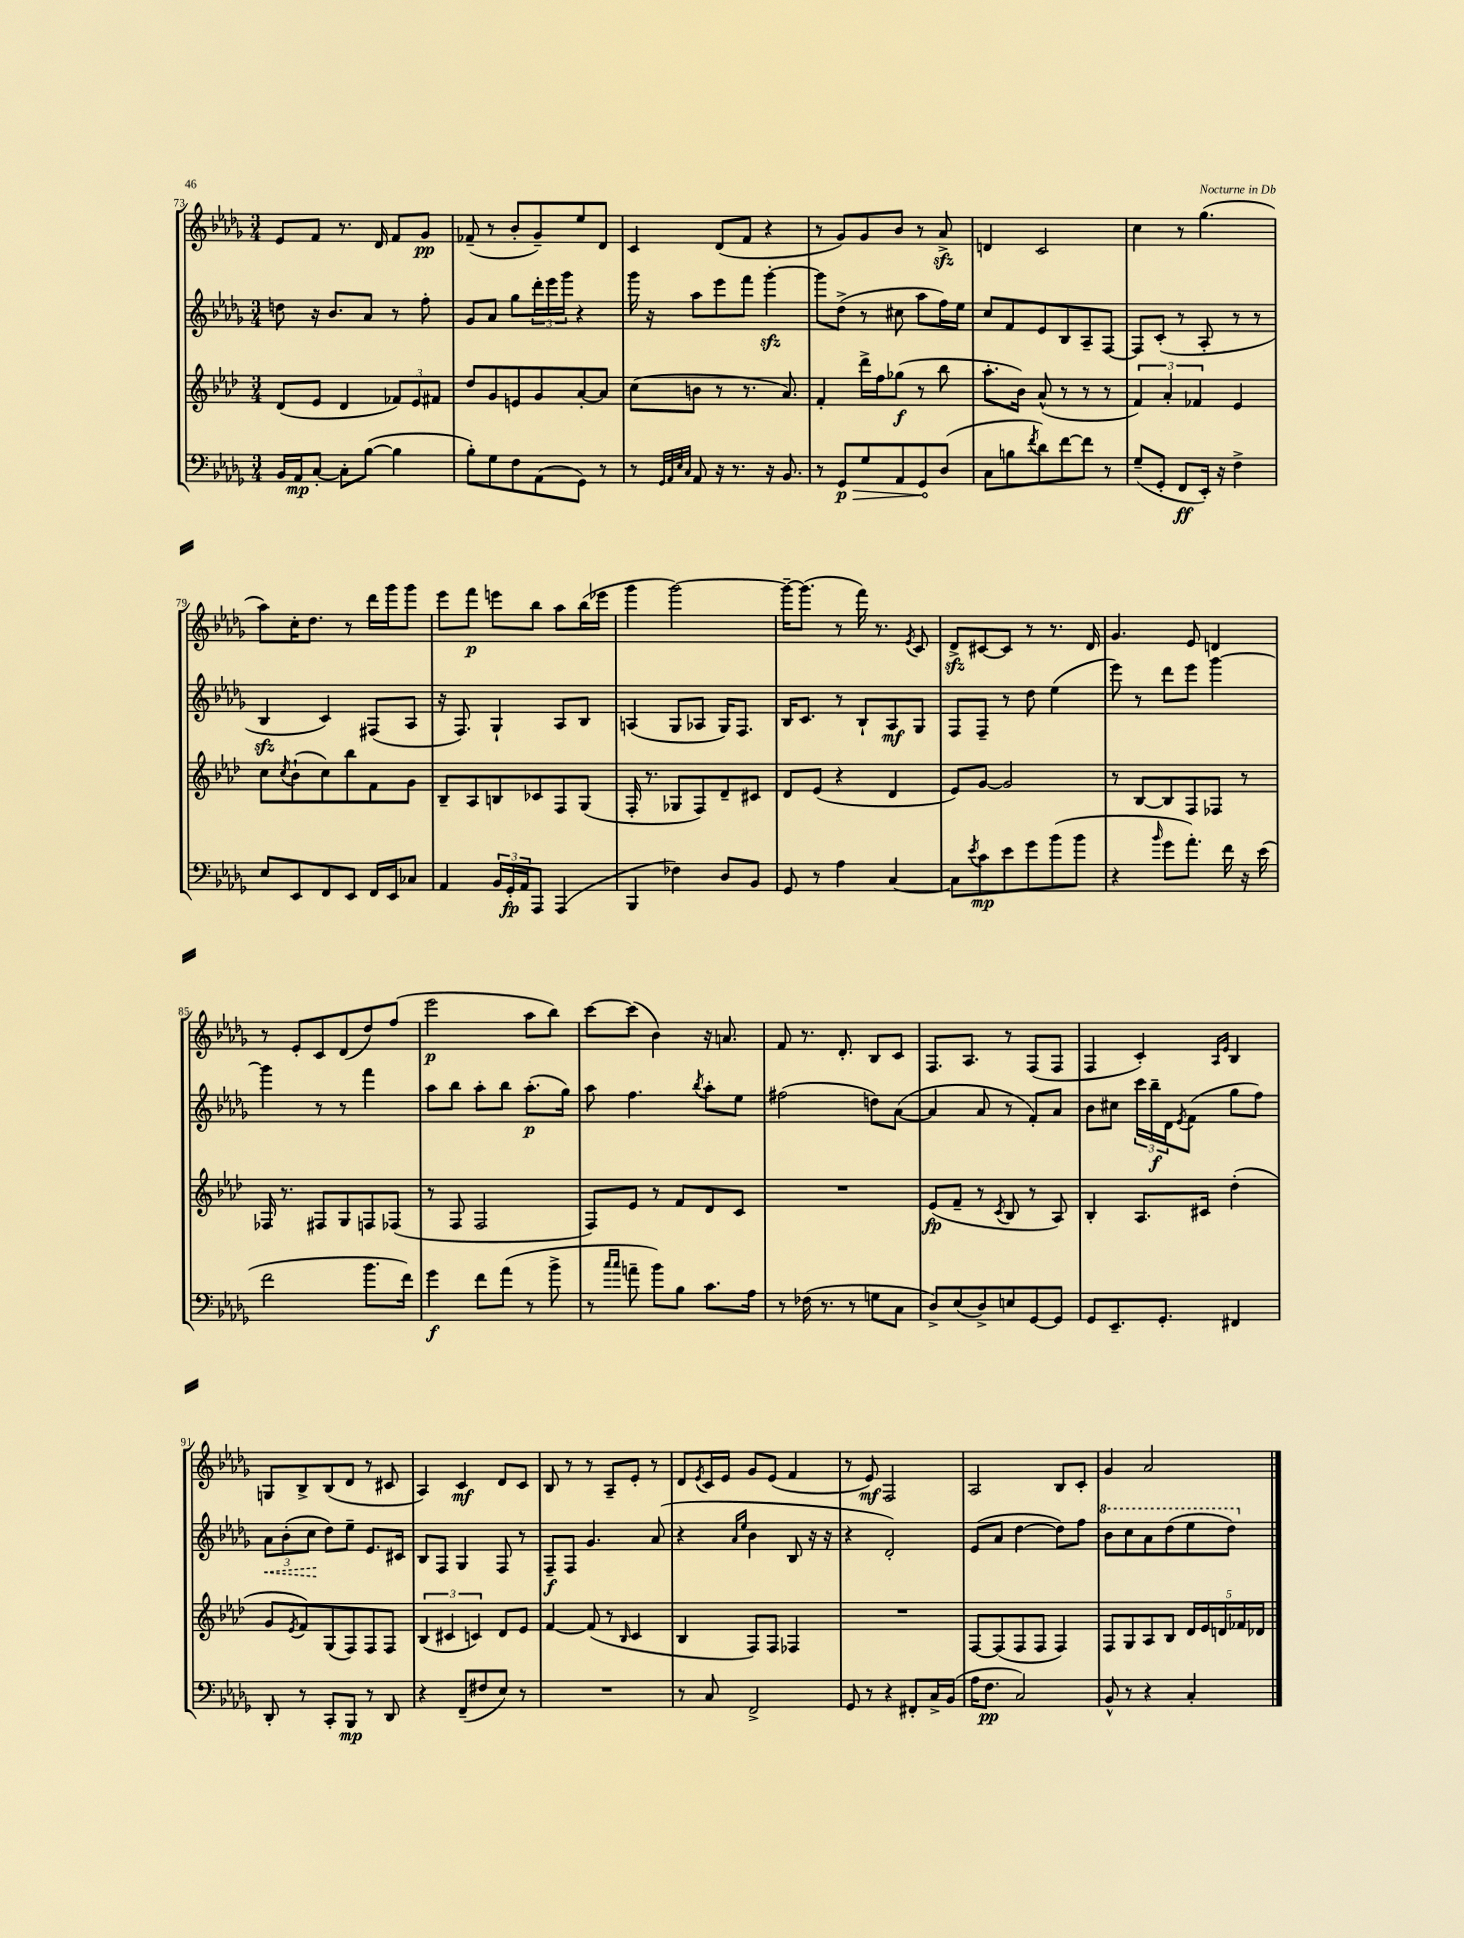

**kern	**dynam	**kern	**dynam	**kern	**dynam	**kern	**dynam
*part4	*part4	*part3	*part3	*part2	*part2	*part1	*part1
*staff4	*staff4	*staff3	*staff3	*staff2	*staff2	*staff1	*staff1
*clefF4	*	*clefG2	*	*clefG2	*	*clefG2	*
*k[b-e-a-d-g-]	*	*k[b-e-a-d-]	*	*k[b-e-a-d-g-]	*	*k[b-e-a-d-g-]	*
*M3/4	*	*M3/4	*	*M3/4	*	*M3/4	*
=73	=73	=73	=73	=73	=73	=73	=73
16BB-/LL	.	(8d-/L	.	8ddn\	.	8e-/L	.
16AA-/J	mp	.	.	.	.	.	.
[8C'/J	.	8e-/J	.	16r	.	8f/J	.
.	.	.	.	8.b-/L	.	.	.
8C'\L]	.	4d-/	.	.	.	8.r	.
([8B-\J	.	.	.	8a-/J	.	.	.
.	.	.	.	.	.	16d-/	.
4B-\]	.	12f-X/L)	.	8r	.	8f/L	.
.	.	12e-/	.	.	.	.	.
.	.	.	.	8ff'\	.	8g-/J	pp
.	.	12f#X/J	.	.	.	.	.
=74	=74	=74	=74	=74	=74	=74	=74
8B-'\L)	.	8dd-/L	.	8g-/L	.	(8f-X~/	.
8G-\	.	8g/	.	8a-/J	.	8r	.
8F\	.	8en/	.	8gg-\L	.	8b-'/L	.
(8AA-\	.	8g/	.	24ddd-'\L	.	8g-~/)	.
.	.	.	.	24eee-\	.	.	.
.	.	.	.	24ggg-\JJ	.	.	.
8GG-\J)	.	[8a-'/	.	4r	.	8ee-/	.
8r	.	8a-/J]	.	.	.	8d-/J	.
=75	=75	=75	=75	=75	=75	=75	=75
8r	.	(8cc\L	.	16ggg-\	.	4c/	.
.	.	.	.	16r	.	.	.
32qqGG-/LLL	.	.	.	.	.	.	.
32qqAA-/	.	.	.	.	.	.	.
32qqE-/	.	.	.	.	.	.	.
32qqC/JJJ	.	.	.	.	.	.	.
8AA-/	.	8bn\J	.	8aa-\L	.	.	.
16r	.	8r	.	8eee-\	.	(8d-/L	.
8.r	.	.	.	.	.	.	.
.	.	8.r	.	8fff\J	.	8f/J	.
16r	.	.	.	[4ggg-zz'\	.	4r	.
8.BB-/	.	8.a-/)	.	.	.	.	.
=76	=76	=76	=76	=76	=76	=76	=76
8r	.	4f'/	.	8ggg-\L]	.	8r	.
!	!LO:HP:b	!	!	!	!	!	!
8GG-/L	> p	.	.	(8dd-^\J	.	8g-/L)	.
8G-/	.	16ddd-^\LL	.	8r	.	8g-/	.
.	.	16ff\J	.	.	.	.	.
8AA-/	.	(8gg-X\J	f	8cc#X\	.	8b-/J	.
8GG-/	.	8r	.	8aa-\L	.	8r	.
(8D-/J	]	8bb-\	.	16ff\L)	.	8a-zz^/	.
.	.	.	.	16ee-\JJ	.	.	.
=77	=77	=77	=77	=77	=77	=77	=77
8C\L	.	8.aa-'\L	.	8cc/L	.	4dn/	.
8Bn\	.	.	.	8f/	.	.	.
.	.	16b-\Jk)	.	.	.	.	.
8qf/	.	.	.	.	.	.	.
8d-\)	.	(8a-^^/	.	8e-/	.	2c/	.
[8f\	.	8r	.	8B-/	.	.	.
8f\J]	.	8r	.	8A-~/	.	.	.
8r	.	8r	.	[8F/J	.	.	.
=78	=78	=78	=78	=78	=78	=78	=78
(8G-~/L	.	6f/)	.	8F/L]	.	4cc\	.
8GG-'/J	.	.	.	(8c'/J	.	.	.
.	.	6a-'/	.	.	.	.	.
8FF/L	ff	.	.	8r	.	8r	.
.	.	6f-X/	.	.	.	.	.
16EE-'/Jk)	.	.	.	8A-'/	.	(4.gg-\	.
16r	.	.	.	.	.	.	.
4F^\	.	4e-/	.	8r	.	.	.
.	.	.	.	8r	.	.	.
!!LO:LB:g=z
=79	=79	=79	=79	=79	=79	=79	=79
8E-/L	.	8cc\L	.	4B-zz/	.	8aa-\L)	.
.	.	8qcc/	.	.	.	.	.
8EE-/	.	(8b-`\	.	.	.	16cc'\K	.
.	.	.	.	.	.	8.dd-\J	.
8FF/	.	8cc\)	.	4c/)	.	.	.
8EE-/J	.	8bb-\	.	.	.	8r	.
16FF/LL	.	8f\	.	(8F#X/L	.	16ddd-\LL	.
16EE-/J	.	.	.	.	.	16ggg-\J	.
8C-X/J	.	8g\J	.	8A-/J	.	8ggg-\J	.
=80	=80	=80	=80	=80	=80	=80	=80
4AA-/	.	8B-~/L	.	16r	.	8eee-\L	.
.	.	.	.	8.F/)	.	.	.
.	.	8A-/	.	.	.	8fff\J	p
24BB-/LL	.	8Bn/	.	4G-`/	.	8eeen\L	.
24GG-'/	fp	.	.	.	.	.	.
24AA-/J	.	.	.	.	.	.	.
8AAA-/J	.	8c-X/	.	.	.	8bb-\J	.
(4AAA-/	.	8F/	.	8A-/L	.	8aa-\L	.
.	.	(8G/J	.	8B-/J	.	(16bb-\L	.
.	.	.	.	.	.	16eee-X\JJ	.
=81	=81	=81	=81	=81	=81	=81	=81
4BBB-/	.	16F'/	.	(4An/	.	4ggg-\	.
.	.	8.r	.	.	.	.	.
4F-X\)	.	8G-X/L	.	8G-/L	.	[2ggg-\)	.
.	.	8F/)	.	8A-X/J	.	.	.
8D-/L	.	8d-~/	.	16G-/KL)	.	.	.
.	.	.	.	8.F/J	.	.	.
8BB-/J	.	8c#X/J	.	.	.	.	.
=82	=82	=82	=82	=82	=82	=82	=82
8GG-/	.	8d-/L	.	16B-/KL	.	16ggg-~\KL_	.
.	.	.	.	8.c/J	.	(8.ggg-\J]	.
8r	.	(8e-/J	.	.	.	.	.
4A-\	.	4r	.	8r	.	8r	.
.	.	.	.	8B-`/L	.	16fff\)	.
.	.	.	.	.	.	8.r	.
[4C/	.	4d-/	.	8A-/	mf	.	.
.	.	.	.	.	.	8qe-/	.
.	.	.	.	8G-/J	.	8c/	.
=83	=83	=83	=83	=83	=83	=83	=83
8C\L]	.	8e-/L)	.	8F/L	.	8d-zz^/L	.
8qe-/	.	.	.	.	.	.	.
8c\	mp	[8g/J	.	8F~/J	.	[8c#X/	.
8e-\	.	2g/]	.	8r	.	8c#/J]	.
8g-\	.	.	.	8dd-\	.	8r	.
(8b-\	.	.	.	(4ee-\	.	8.r	.
8b-\J	.	.	.	.	.	.	.
.	.	.	.	.	.	16d-/	.
=84	=84	=84	=84	=84	=84	=84	=84
4r	.	8r	.	8eee-\)	.	4.g-/	.
.	.	[8B-/L	.	8r	.	.	.
16qqb-/	.	.	.	.	.	.	.
8g-\L	.	8B-/]	.	8ddd-\L	.	.	.
8.a-'\J)	.	8F/	.	8eee-\J	.	8e-/	.
.	.	8F-X/J	.	[4ggg-\	.	4dn/	.
16f\	.	.	.	.	.	.	.
16r	.	8r	.	.	.	.	.
(16e-\	.	.	.	.	.	.	.
!!LO:LB:g=z
=85	=85	=85	=85	=85	=85	=85	=85
2f\	.	16F-X/	.	4ggg-\]	.	8r	.
.	.	8.r	.	.	.	.	.
.	.	.	.	.	.	8e-'/L	.
.	.	8F#X/L	.	8r	.	8c/	.
.	.	8G/	.	8r	.	(8d-/	.
8.b-\L	.	8Fn/	.	4fff\	.	8dd-/)	.
.	.	(8F-X/J	.	.	.	(8ff/J	.
16f\Jk)	.	.	.	.	.	.	.
=86	=86	=86	=86	=86	=86	=86	=86
4g-\	f	8r	.	8aa-\L	.	2eee-\	p
.	.	8F/	.	8bb-\J	.	.	.
8f\L	.	2F/	.	8aa-'\L	.	.	.
(8a-\J	.	.	.	8bb-\J	.	.	.
8r	.	.	.	(8.aa-'\L	p	8aa-\L	.
8b-^\	.	.	.	.	.	8bb-\J)	.
.	.	.	.	16gg-\Jk)	.	.	.
=87	=87	=87	=87	=87	=87	=87	=87
8r	.	8F/L)	.	8aa-\	.	[8ccc\L	.
16qqcc/LL	.	.	.	.	.	.	.
16qqcc/JJ	.	.	.	.	.	.	.
8an~\	.	8e-/J	.	4.ff\	.	(8ccc\J]	.
8b-\L)	.	8r	.	.	.	4b-\)	.
8B-\J	.	8f/L	.	.	.	.	.
.	.	.	.	8qbb-/	.	.	.
8.c\L	.	8d-/	.	8aa-'\L	.	16r	.
.	.	.	.	.	.	8.an/	.
.	.	8c/J	.	8ee-\J	.	.	.
16A-\Jk	.	.	.	.	.	.	.
=88	=88	=88	=88	=88	=88	=88	=88
8r	.	2.r	.	(2ff#X\	.	8f/	.
(16F-X\	.	.	.	.	.	8.r	.
8.r	.	.	.	.	.	.	.
.	.	.	.	.	.	8.d-'/	.
8r	.	.	.	.	.	.	.
8Gn\L	.	.	.	8ddn\L)	.	8B-/L	.
8C\J	.	.	.	([8a-\J	.	8c/J	.
=89	=89	=89	=89	=89	=89	=89	=89
8D-^/L)	.	(8e-/L	fp	4a-/]	.	8.F/L	.
(8E-/	.	8f~/J	.	.	.	.	.
.	.	.	.	.	.	8.A-/J	.
8D-^/)	.	8r	.	8a-/	.	.	.
.	.	8qc/	.	.	.	.	.
8En/	.	8B-/	.	8r	.	8r	.
[8GG-/	.	8r	.	8f'/L)	.	(8F/L	.
8GG-/J]	.	8A-/)	.	8a-/J	.	8F/J	.
=90	=90	=90	=90	=90	=90	=90	=90
8GG-/L	.	4B-'/	.	8b-\L	.	4F/	.
8.EE-~/	.	.	.	8cc#X\J	.	.	.
.	.	8.A-/L	.	24ccc\LL	.	4c'/)	.
.	.	.	.	24bb-~\	f	.	.
8.GG-'/J	.	.	.	.	.	.	.
.	.	.	.	24d-\J	.	.	.
.	.	.	.	8qe-/	.	.	.
.	.	.	.	(8f\J	.	.	.
.	.	16c#X/Jk	.	.	.	.	.
.	.	.	.	.	.	16qqA-/LL	.
.	.	.	.	.	.	16qqe-/JJ	.
4FF#X/	.	(4dd-'\	.	8gg-\L	.	4B-/	.
.	.	.	.	8ff\J)	.	.	.
!!LO:LB:g=z
=91	=91	=91	=91	=91	=91	=91	=91
!	!	!	!	!	!LO:HP:b	!	!
8DD-'/	.	8g/L	.	12a-\L	<	8Gn/L	.
.	.	.	.	(12b-'\	.	.	.
.	.	8qe-/	.	.	.	.	.
8r	.	8f/)	.	.	.	8B-^/	.
.	.	.	.	12cc\J	.	.	.
8CC'/L	.	(8G/	.	8dd-\L)	[	(8B-/	.
8BBB-/J	mp	8F/)	.	8ee-~\J	.	8d-/J	.
8r	.	8F/	.	8.e-/L	.	8r	.
8DD-/	.	8F/J	.	.	.	8c#X/	.
.	.	.	.	16c#X/Jk	.	.	.
=92	=92	=92	=92	=92	=92	=92	=92
4r	.	(6B-/	.	8B-/L	.	4A-/)	.
.	.	.	.	8F/J	.	.	.
.	.	6c#X/	.	.	.	.	.
(8FF~/L	.	.	.	4G-/	.	4c/	mf
.	.	6cn/)	.	.	.	.	.
8F#X/	.	.	.	.	.	.	.
8E-/J)	.	8d-/L	.	8F/	.	8d-/L	.
8r	.	8e-/J	.	8r	.	8c/J	.
=93	=93	=93	=93	=93	=93	=93	=93
2.r	.	[4f/	.	8F~/L	f	8B-/	.
.	.	.	.	8F/J	.	8r	.
.	.	(8f/]	.	4.g-/	.	8r	.
.	.	8r	.	.	.	8A-~/L	.
.	.	16qqB-/	.	.	.	.	.
.	.	4c/	.	.	.	8e-'/J	.
.	.	.	.	(8a-/	.	8r	.
=94	=94	=94	=94	=94	=94	=94	=94
8r	.	4B-/	.	4r	.	8d-/L	.
.	.	.	.	.	.	8qe-/	.
8C/	.	.	.	.	.	16c/L	.
.	.	.	.	.	.	16e-/JJ	.
.	.	.	.	16qqa-/LL	.	.	.
.	.	.	.	16qqee-/JJ	.	.	.
2FF^/	.	8F/L)	.	4b-\	.	8g-/L	.
.	.	8F/J	.	.	.	(8e-/J	.
.	.	4F-X/	.	8B-/	.	4f/	.
.	.	.	.	16r	.	.	.
.	.	.	.	16r	.	.	.
=95	=95	=95	=95	=95	=95	=95	=95
8GG-/	.	2.r	.	4r	.	8r	.
8r	.	.	.	.	.	8e-/)	mf
4r	.	.	.	2d-'/)	.	2F/	.
8FF#X'/L	.	.	.	.	.	.	.
16C^/L	.	.	.	.	.	.	.
(16BB-/JJ	.	.	.	.	.	.	.
=96	=96	=96	=96	=96	=96	=96	=96
16A-\KL	.	[8F/L	.	(8e-/L	.	2A-/	.
8.F\J	pp	.	.	.	.	.	.
.	.	(8F/]	.	8a-/J	.	.	.
2C/)	.	8F/	.	[4dd-\	.	.	.
.	.	8F/J	.	.	.	.	.
.	.	4F/)	.	8dd-\L])	.	8B-/L	.
.	.	.	.	8ff\J	.	8c'/J	.
=97	=97	=97	=97	=97	=97	=97	=97
*	*	*	*	*8va	*	*	*
8BB-^^/	.	8F/L	.	8bb-\L	.	4g-/	.
8r	.	8G/	.	8ccc\	.	.	.
4r	.	8A-/	.	8aa-\	.	2a-/	.
.	.	8B-/J	.	(8ddd-\	.	.	.
4C'/	.	20d-/LL	.	8eee-\	.	.	.
.	.	20e-/	.	.	.	.	.
.	.	20dn/	.	.	.	.	.
.	.	.	.	8ddd-\J)	.	.	.
.	.	20f-X/	.	.	.	.	.
.	.	20d-X/JJ	.	.	.	.	.
*	*	*	*	*X8va	*	*	*
==	==	==	==	==	==	==	==
*-	*-	*-	*-	*-	*-	*-	*-
